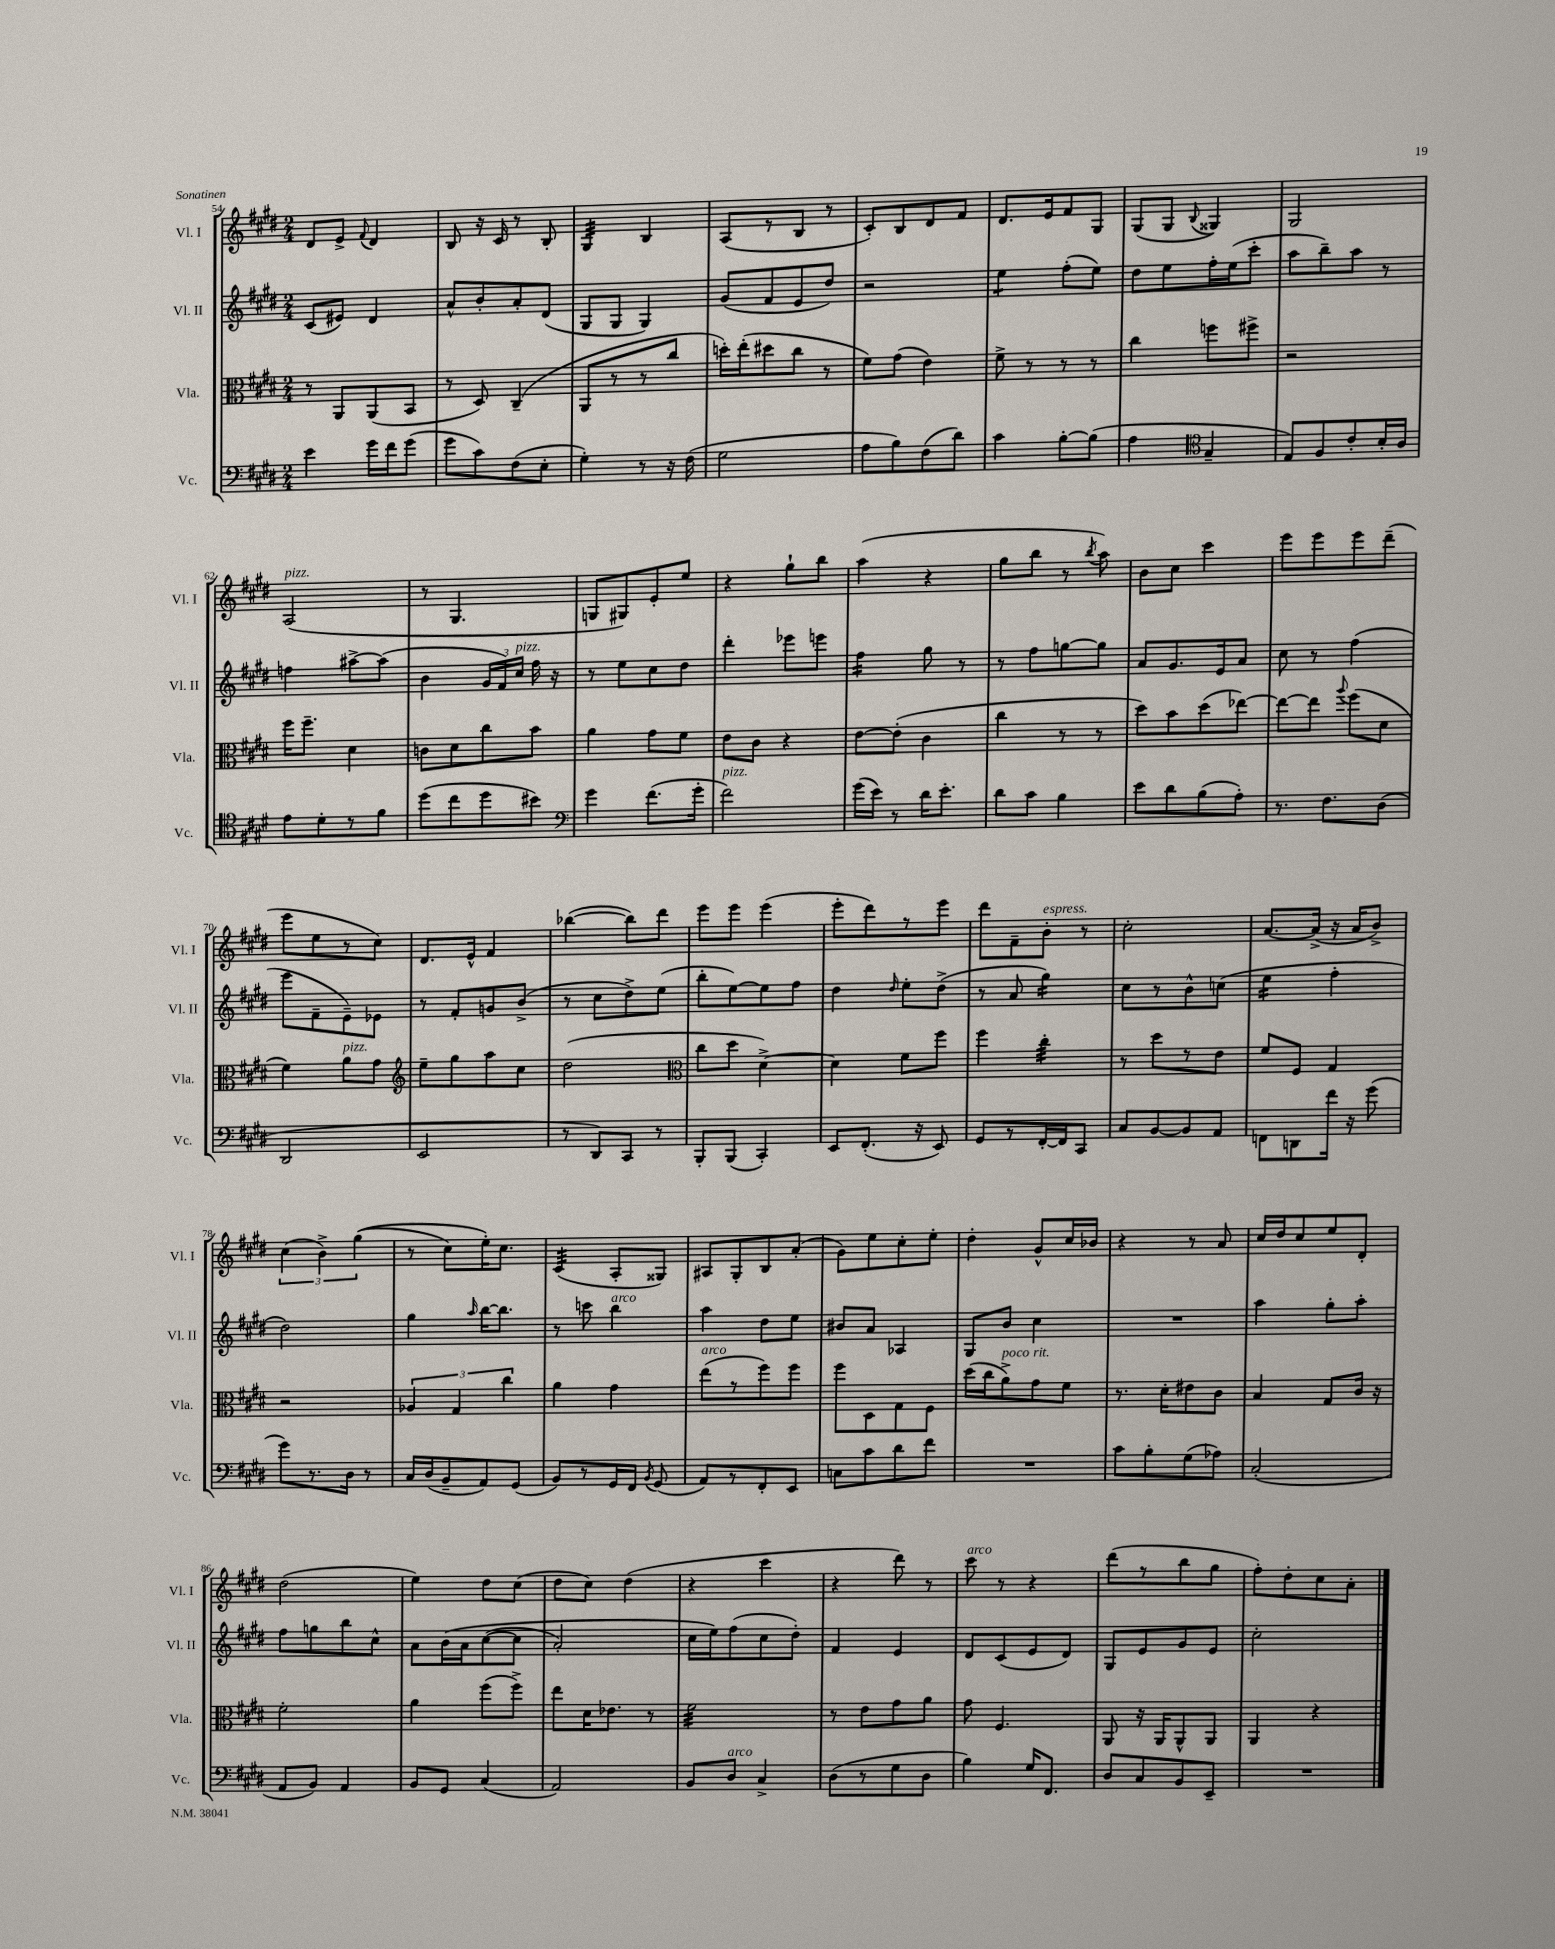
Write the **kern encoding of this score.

**kern	**kern	**kern	**kern
*staff4	*staff3	*staff2	*staff1
*clefF4	*clefC3	*clefG2	*clefG2
*k[f#c#g#d#]	*k[f#c#g#d#]	*k[f#c#g#d#]	*k[f#c#g#d#]
*M2/4	*M2/4	*M2/4	*M2/4
4e	8r	(8c#	8d#
.	8AA	8e#)	8e^
.	.	.	8qqf#
16g#	(8AA	4d#	4d#
16f#	.	.	.
(8g#	8BB	.	.
=	=	=	=
8g#	8r	8a^^	8B
8c#)	8D#)	8b'	16r
.	.	.	16c#
(8F#	(4C#~	8a'	8r
8E'	.	(8d#	8B'
=	=	=	=
4G#')	8AA	8G#	4G#
.	8r	8G#	.
8r	8r	4G#)	4B
16r	8cc#	.	.
(16F#	.	.	.
=	=	=	=
2G#	16dd')	(8g#	(8A
.	(16ee'	.	.
.	8dd#	8f#	8r
.	8cc#	8e	8B
.	8r	8dd#)	8r
=	=	=	=
8A	8f#)	2r	8c#')
8B)	(8g#	.	8B
(8F#	4e)	.	8d#
8d#)	.	.	8f#
=	=	=	=
4c#	8f#^	4ee	8.d#
.	8r	.	.
.	.	.	16e
[8B'	8r	(8ff#'	8f#
(8B]	8r	8ee)	8G#
=	=	=	=
4A	4cc#	8dd#	(8G#
.	.	8ee	8G#
*clefC4	*	*	*
.	.	.	8qqB
4G#~	8ff	16ff#'	4G##)
.	.	(16ee	.
.	8ff#^	8ccc#'	.
=	=	=	=
8E)	2r	8aa	2G#
8F#	.	8bb~)	.
8c#'	.	8aa	.
16B'	.	8r	.
16A	.	.	.
=	=	=	=
8e	16ff#	4ff	(2A
.	8.ff#~	.	.
8d#'	.	.	.
8r	4d#	[8aa#^	.
8f#	.	(8aa#]	.
=	=	=	=
(8dd#	8c	4b	8r
8cc#	8d#	.	4.G#
8dd#	8cc#	24g#	.
.	.	24f#)	.
.	.	24cc#	.
8b#)	8b	16ff#	.
.	.	16r	.
=	=	=	=
*clefF4	*	*	*
4g#	4a	8r	8G
.	.	8ee	8G#)
(8.f#	8g#	8cc#	8e'
.	8f#	8dd#	8ee
16g#'	.	.	.
=	=	=	=
2f#)	8e	4ddd#'	4r
.	8c#	.	.
.	4r	8eee-	8gg#`
.	.	8eee	8bb
=	=	=	=
(16g#	[8e	4ff#	(4aa
16e)	.	.	.
8r	(8e']	.	.
16d#	4c#	8gg#	4r
8.e'	.	.	.
.	.	8r	.
=	=	=	=
8d#	4cc#	8r	8gg#
8c#	.	8ff#	8bb
4B	8r	[8gg	8r
.	.	.	8qbb
.	8r	8gg]	8aa)
=	=	=	=
8e	8dd#)	8a	8b
8d#	8b	8.g#	8cc#
(8B	(8dd#	.	4ccc#
.	.	16e	.
8A')	[8ee-)	8a	.
=	=	=	=
8.r	8ee-_	8cc#	8eee
.	8ee-]	8r	8eee
8.F#	.	.	.
.	8qqaa	.	.
.	(8ff#	(4ff#	8eee
(8D#	8d#	.	(8ddd#~
=	=	=	=
2DD#	4f#)	8eee	8eee
.	.	8f#~	8ee
.	8a	8e~)	8r
.	8g#	8e-	8cc#)
=	=	=	=
*	*clefG2	*	*
2EE	8ee~	8r	8.d#
.	8gg#	8f#'	.
.	.	.	16e^^
.	8aa	8g	4f#
.	8cc#	(8b^	.
=	=	=	=
8r	(2dd#	8r	([4bb-
8DD#)	.	8cc#	.
8CC#	.	8dd#^)	8bb-])
8r	.	(8ee	8ddd#
=	=	=	=
*	*clefC3	*	*
8BBB'	8cc#	8bb'	8eee
(8BBB	8dd#	[8ee)	8eee
4CC#')	[4d#^)	8ee]	(4eee
.	.	8ff#	.
=	=	=	=
8EE	4d#]	4dd#	8eee'
(8.FF#'	.	.	8ddd#)
.	.	16qqdd#	.
.	8f#	8ee'	8r
16r	.	.	.
8EE)	8ff#	(8dd#^	8eee
=	=	=	=
8GG#	4ff#	8r	8ddd#
8r	.	8a	8f#~
[16FF#'	4cc#'	4gg#)	8b'
16FF#]	.	.	.
8CC#	.	.	8r
=	=	=	=
8C#	8r	8cc#	2cc#'
[8BB	8dd#	8r	.
8BB]	8r	8b^^	.
8AA	8e	(8cc	.
=	=	=	=
8FF	8f#	4ee	[8.a
8DD	8F#	.	.
.	.	.	(16a^]
16f#	4G#	4ff#'	16r
16r	.	.	16a
(8g#	.	.	8b^)
=	=	=	=
8g#)	2r	2dd#)	(6cc#
8.r	.	.	.
.	.	.	6b^)
16D#	.	.	.
.	.	.	&((6gg#
8r	.	.	.
=	=	=	=
16C#	6A-	4gg#	8r
(16D#	.	.	.
8BB~	.	.	8cc#)
.	6G#	.	.
.	.	16qqaa	.
8AA)	.	[16bb	16ee'&)
.	.	8.bb]	8.cc#
.	6cc#	.	.
(8GG#	.	.	.
=	=	=	=
8BB)	4a	8r	(4c#
8r	.	8ccc	.
16GG#	4g#	4bb	8A'
16FF#	.	.	.
8qBB	.	.	.
(8GG#	.	.	8G##)
=	=	=	=
8AA)	(8ee	4aa	8A#
8r	8r	.	8G#'
8FF#'	8ff#)	8dd#	8B
8EE	8ff#	8ee	(8a'
=	=	=	=
8C	8ff#	8b#	8g#)
8c#	8D#	8a	8ee
8d#	8G#	4A-	8cc#'
8f#	8F#	.	8ee'
=	=	=	=
2r	(16dd#	8G#	4dd#'
.	16cc#	.	.
.	8a^)	8b	.
.	8g#	4cc#	8g#^^
.	8f#	.	16cc#
.	.	.	16b-
=	=	=	=
8c#	8.r	2r	4r
8B'	.	.	.
.	16d#'	.	.
(8G#	8e#	.	8r
8A-)	8c#	.	8a
=	=	=	=
(2C#'	4B	4aa	16cc#
.	.	.	16dd#
.	.	.	8cc#
.	8G#	8gg#'	8ee
.	16c#	8aa'	8d#'
.	16r	.	.
=	=	=	=
8AA	2f#'	8ff#	(2dd#
8BB)	.	8gg	.
4AA	.	8bb	.
.	.	8cc#^^	.
=	=	=	=
8BB	4a	8a	4ee)
8GG#	.	&(16b	.
.	.	16a	.
(4C#	(8ff#	([8cc#	8dd#
.	8ff#^)	8cc#]	(8cc#
=	=	=	=
2AA)	8ee	2a')	8dd#
.	16d#	.	8cc#)
.	8.e-	.	.
.	.	.	(4dd#
.	8r	.	.
=	=	=	=
8BB	2f#	16cc#	4r
.	.	16ee&)	.
8D#	.	(8ff#	.
4C#^	.	8cc#	4ccc#
.	.	8dd#')	.
=	=	=	=
(8D#	8r	4f#	4r
8r	8e	.	.
8G#	8g#	4e	8ddd#)
8D#	8a	.	8r
=	=	=	=
4B)	8g#	8d#	8ccc#
.	4.F#	(8c#	8r
16G#	.	8e	4r
8.FF#	.	.	.
.	.	8d#)	.
=	=	=	=
8D#	8AA	8G#	(8ddd#
8C#	16r	8e	8r
.	16AA	.	.
8BB	8AA^^	8g#	8bb
8EE~	8AA	8e	8gg#
=	=	=	=
2r	4AA	2cc#'	8ff#')
.	.	.	8dd#'
.	4r	.	8cc#
.	.	.	8a'
==	==	==	==
*-	*-	*-	*-
